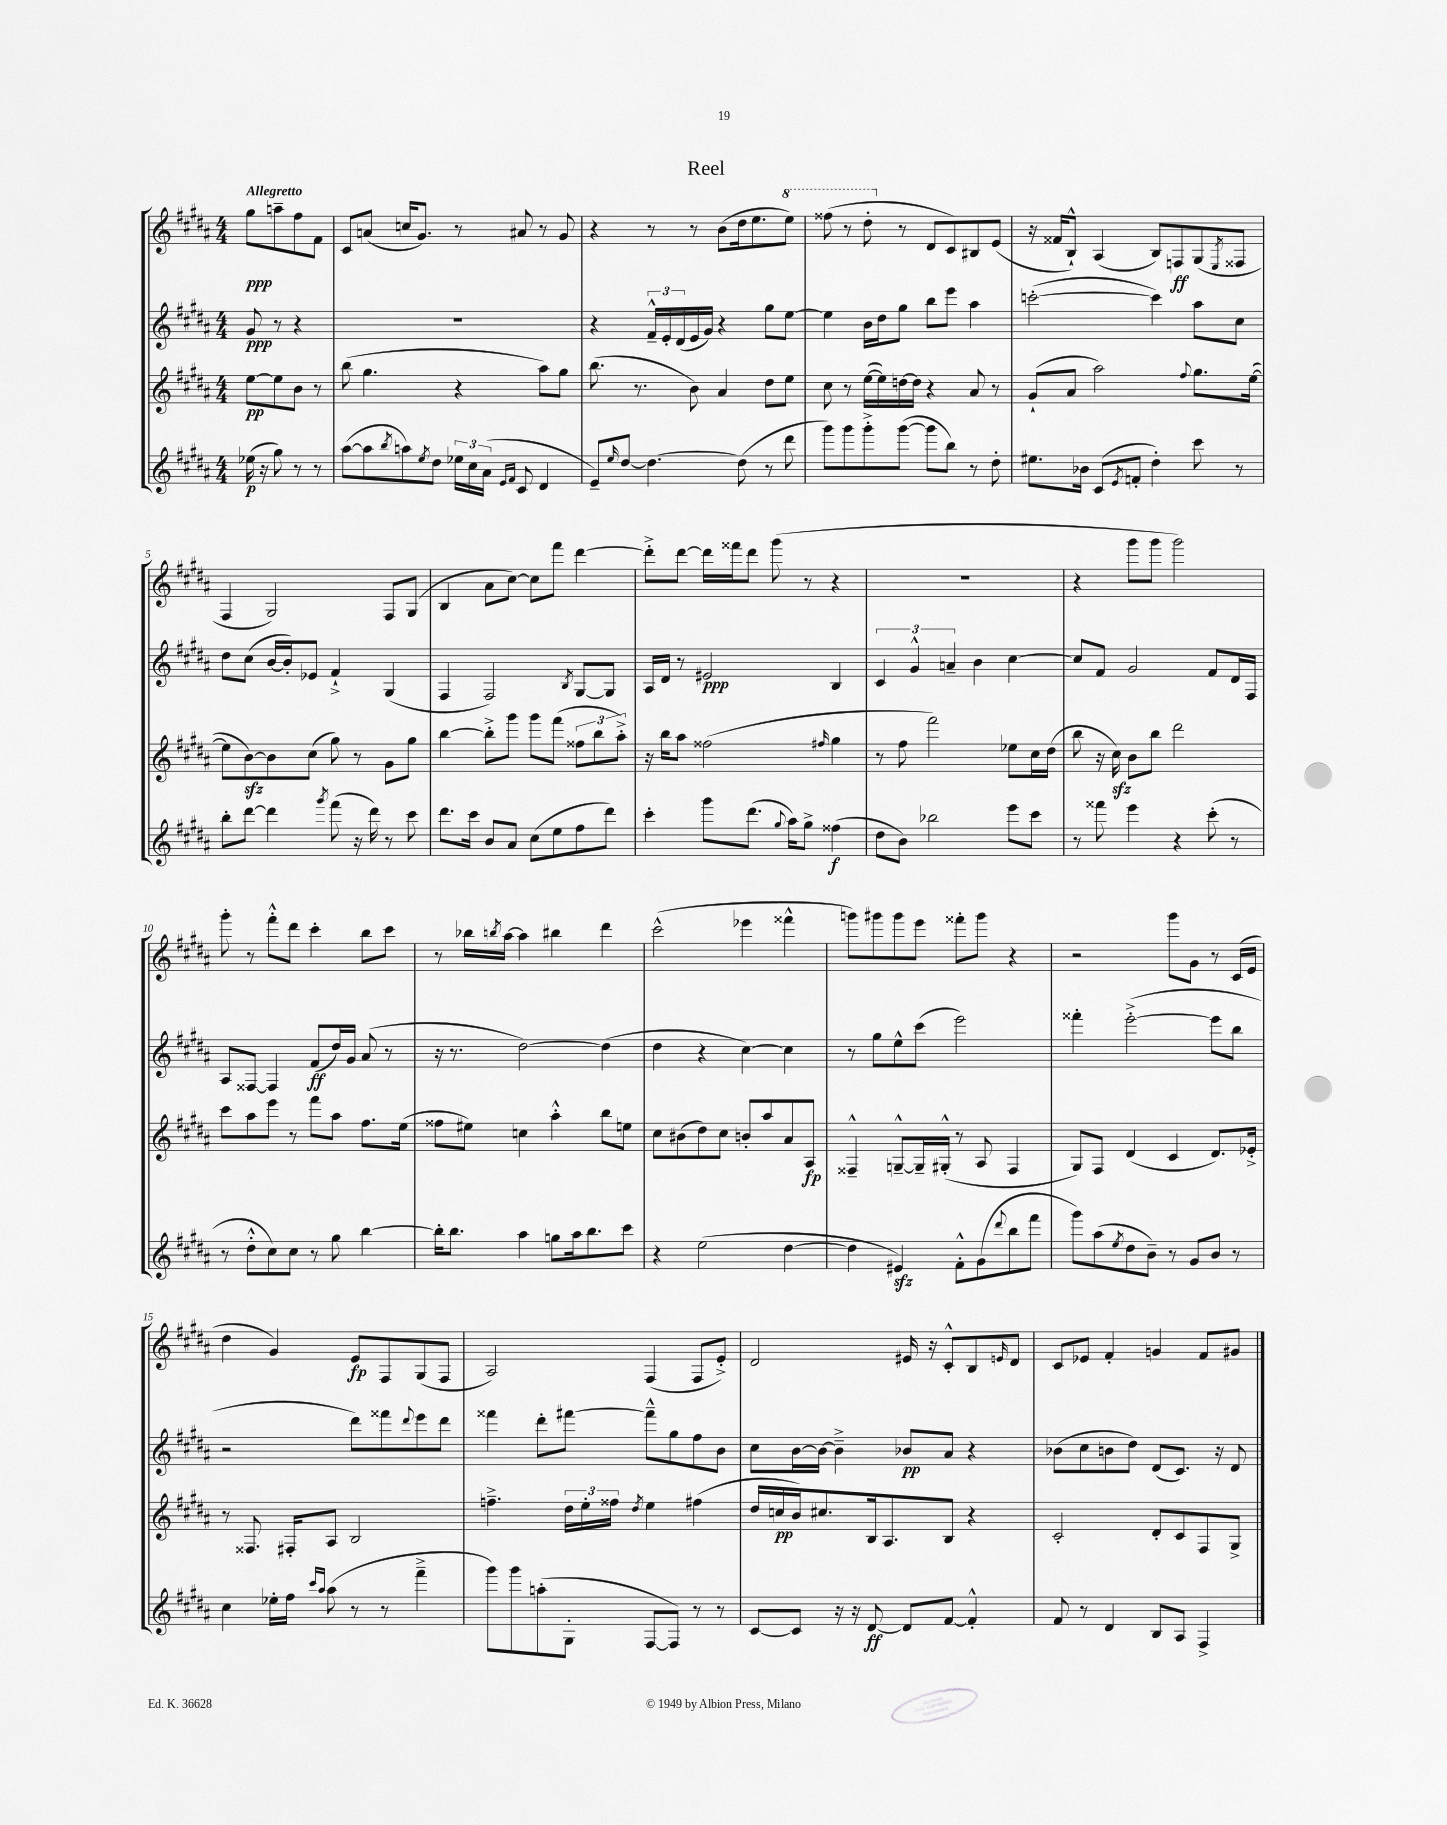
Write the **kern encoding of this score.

**kern	**dynam	**kern	**dynam	**kern	**dynam	**kern	**dynam
*part4	*part4	*part3	*part3	*part2	*part2	*part1	*part1
*staff4	*staff4	*staff3	*staff3	*staff2	*staff2	*staff1	*staff1
*clefG2	*	*clefG2	*	*clefG2	*	*clefG2	*
*k[f#c#g#d#a#]	*	*k[f#c#g#d#a#]	*	*k[f#c#g#d#a#]	*	*k[f#c#g#d#a#]	*
*M4/4	*	*M4/4	*	*M4/4	*	*M4/4	*
=	=	=	=	=	=	=	=
!	!	!	!	!	!	!LO:TX:a:B:t=Allegretto	!
(16ee-X\	p	[8ee\L	pp	8g#/	ppp	8gg#\L	ppp
16r	.	.	.	.	.	.	.
8gg#\)	.	8ee\]	.	8r	.	8aan~\	.
8r	.	8b\J	.	4r	.	8ff#\	.
8r	.	8r	.	.	.	8f#\J	.
=1	=1	=1	=1	=1	=1	=1	=1
([8aa#\L	.	(8bb\	.	1r	.	8c#/L	.
8aa#\]	.	4.gg#\	.	.	.	(8an/J	.
8qbb/	.	.	.	.	.	.	.
8aan\)	.	.	.	.	.	16ccn/KL	.
.	.	.	.	.	.	8.g#/J)	.
8qee/	.	.	.	.	.	.	.
8dd#\J	.	.	.	.	.	.	.
24ee-X\LL	.	4r	.	.	.	8r	.
24cc#\	.	.	.	.	.	.	.
(24a#\JJ	.	.	.	.	.	.	.
16qqe/LL	.	.	.	.	.	.	.
16qqf#/JJ	.	.	.	.	.	.	.
8c#/	.	.	.	.	.	8a#X/	.
4d#/	.	8aa#\L)	.	.	.	8r	.
.	.	8gg#\J	.	.	.	8g#/	.
=2	=2	=2	=2	=2	=2	=2	=2
8e~/L)	.	(8.bb\	.	4r	.	4r	.
16qqee/	.	.	.	.	.	.	.
[8dd#/J	.	.	.	.	.	.	.
.	.	8.r	.	.	.	.	.
4.dd#\_	.	.	.	24f#~^^/LL	.	8r	.
.	.	.	.	24e'/	.	.	.
.	.	.	.	(24d#/	.	.	.
.	.	8b\)	.	16e/	.	8r	.
.	.	.	.	16g#/JJ)	.	.	.
.	.	4a#/	.	4r	.	(8b\L	.
(8dd#\]	.	.	.	.	.	16dd#\k	.
.	.	.	.	.	.	8.ee\	.
8r	.	8dd#\L	.	8gg#\L	.	.	.
*	*	*	*	*	*	*8va	*
8ddd#\	.	8ee\J	.	[8ee\J	.	8eee\J)	.
=3	=3	=3	=3	=3	=3	=3	=3
8ggg#\L)	.	8cc#\	.	4ee\]	.	(8fff##X\	.
8ggg#\	.	8r	.	.	.	8r	.
8ggg#'^\	.	([16ee\LL	.	16b\LL	.	8ddd#'\	.
.	.	16ee\])	.	16dd#\J	.	.	.
*	*	*	*	*	*	*X8va	*
([8ggg#\J	.	[16ddn\	.	8gg#\J	.	8r	.
.	.	16dd\JJ]	.	.	.	.	.
8ggg#\L]	.	4r	.	8bb\L	.	8d#/L	.
8bb\J)	.	.	.	8eee\J	.	8c#/)	.
8r	.	8a#/	.	4aa#\	.	8B#X/	.
8dd#'\	.	8r	.	.	.	(8e/J	.
=4	=4	=4	=4	=4	=4	=4	=4
8.ee#X\L	.	(8g#`/L	.	([2cccn'\	.	16r	.
.	.	.	.	.	.	16f##X/KL	.
.	.	8a#/J	.	.	.	8B`^^/J)	.
16b-X\Jk	.	.	.	.	.	.	.
(8c#/L	.	2aa#\)	.	.	.	(4A#/	.
8qe/	.	.	.	.	.	.	.
8fn'/J	.	.	.	.	.	.	.
4dd#'\)	.	.	.	4ccc\])	.	8B/L)	.
.	.	.	.	.	.	8Fn/	ff
.	.	8qqff#/	.	.	.	.	.
8ccc#\	.	8.gg#\L	.	8aa#\L	.	(8G#/	.
.	.	.	.	.	.	8qE/	.
8r	.	.	.	8cc#\J	.	8F##X/J	.
.	.	([16ee\Jk	.	.	.	.	.
!!LO:LB:g=z
=5	=5	=5	=5	=5	=5	=5	=5
8bb'\L	.	8ee\L]	.	8dd#\L	.	4F#/	.
[8ddd#\J	.	[8bzz\)	.	(8cc#\J	.	.	.
4ddd#\]	.	8b\]	.	[16b/LL	.	2G#/)	.
.	.	.	.	16b'/J])	.	.	.
.	.	(8cc#\J	.	8e-X/J	.	.	.
8qggg#/	.	.	.	.	.	.	.
(8fff#\	.	8gg#\)	.	4f#`^/	.	.	.
16r	.	8r	.	.	.	.	.
16ddd#\)	.	.	.	.	.	.	.
8r	.	8g#\L	.	(4G#/	.	8F#/L	.
8ccc#\	.	8gg#\J	.	.	.	(8G#/J	.
=6	=6	=6	=6	=6	=6	=6	=6
8.ddd#\L	.	[4bb\	.	4F#/	.	4B/	.
16ccc#\Jk	.	.	.	.	.	.	.
8b/L	.	8bb'^\L]	.	2F#/)	.	8a#\L	.
8a#/J	.	8ggg#\J	.	.	.	[8cc#\J)	.
(8cc#\L	.	8ggg#\L	.	.	.	8cc#\L]	.
8ee\	.	(8fff#\J	.	.	.	8fff#\J	.
.	.	.	.	8qB/	.	.	.
8ff#\	.	12ff##X\L	.	[8G#/L	.	[4ddd#\	.
.	.	12bb\	.	.	.	.	.
8ddd#\J)	.	.	.	8G#/J]	.	.	.
.	.	12aa#'^\J)	.	.	.	.	.
=7	=7	=7	=7	=7	=7	=7	=7
4ccc#'\	.	16r	.	16A#/LL	.	8ddd#'^\L]	.
.	.	16bb\KL	.	16d#/JJ	.	.	.
.	.	8aa#\J	.	8r	.	[8ddd#\J	.
8ggg#\L	.	(2ff##X\	.	2e#X/	ppp	16ddd#\LL]	.
.	.	.	.	.	.	16fff##X\J	.
(8.ddd#\J	.	.	.	.	.	8ddd#\J	.
.	.	.	.	.	.	(8ggg#\	.
8qqgg#/	.	.	.	.	.	.	.
16aa#\KL)	.	.	.	.	.	.	.
8gg#^\J	.	.	.	.	.	8r	.
.	.	16qqff#X/	.	.	.	.	.
(4ff##X\	f	4gg#\	.	4B/	.	4r	.
=8	=8	=8	=8	=8	=8	=8	=8
8dd#\L	.	8r	.	6c#/	.	1r	.
8b\J)	.	8ff#\	.	.	.	.	.
.	.	.	.	6g#^^/	.	.	.
2bb-X\	.	2fff#\)	.	.	.	.	.
.	.	.	.	6an~/	.	.	.
.	.	.	.	4b\	.	.	.
8eee\L	.	8ee-X\L	.	[4cc#\	.	.	.
8ccc#\J	.	16cc#\L	.	.	.	.	.
.	.	(16dd#\JJ	.	.	.	.	.
=9	=9	=9	=9	=9	=9	=9	=9
8r	.	8bb\	.	8cc#/L]	.	4r	.
8fff##X\	.	16r	.	8f#/J	.	.	.
.	.	16cc#zz\)	.	.	.	.	.
4eee\	.	8b\L	.	2g#/	.	8ggg#\L	.
.	.	8bb\J	.	.	.	8ggg#\J	.
4r	.	2ddd#\	.	.	.	2ggg#\)	.
(8ccc#'\	.	.	.	8f#/L	.	.	.
8r	.	.	.	16d#/L	.	.	.
.	.	.	.	16F#/JJ	.	.	.
!!LO:LB:g=z
=10	=10	=10	=10	=10	=10	=10	=10
8r	.	8ccc#\L	.	8A#/L	.	8ggg#'\	.
8dd#'^^\L	.	8aa#\	.	[8F##X/J	.	8r	.
8cc#\)	.	8eee\J	.	4F##/]	.	8fff#'^^\L	.
8cc#\J	.	8r	.	.	.	8ddd#\J	.
8r	.	8fff#\L	.	(8f#/L	ff	4ccc#'\	.
8gg#\	.	8aa#\J	.	16dd#/L)	.	.	.
.	.	.	.	16g#/JJ	.	.	.
[4bb\	.	8.ff#\L	.	(8a#/	.	8bb\L	.
.	.	.	.	8r	.	8ccc#\J	.
.	.	(16ee\Jk	.	.	.	.	.
=11	=11	=11	=11	=11	=11	=11	=11
16bb'\KL]	.	8ff##X\L	.	16r	.	8r	.
8.bb\J	.	.	.	8.r	.	.	.
.	.	8ee#X\J)	.	.	.	16bb-X\LL	.
.	.	.	.	.	.	8qbbn/	.
.	.	.	.	.	.	[16aa#\JJ	.
4aa#\	.	4ccn\	.	[2dd#\)	.	4aa#\]	.
8ggn\L	.	4aa#'^^\	.	.	.	4bb#X\	.
16aa#\k	.	.	.	.	.	.	.
8.bb\	.	.	.	.	.	.	.
.	.	8bb\L	.	(4dd#\]	.	4ddd#\	.
8ccc#\J	.	8een\J	.	.	.	.	.
=12	=12	=12	=12	=12	=12	=12	=12
4r	.	8cc#\L	.	4dd#\	.	(2ccc#^^\	.
.	.	(8b#X\	.	.	.	.	.
(2ee\	.	8dd#\)	.	4r	.	.	.
.	.	8cc#\J	.	.	.	.	.
.	.	8bn'/L	.	[4cc#\)	.	4eee-X\	.
.	.	8aa#/	.	.	.	.	.
[4dd#\	.	8a#/	.	4cc#\]	.	4fff##X^^\	.
.	.	8A#/J	fp	.	.	.	.
=13	=13	=13	=13	=13	=13	=13	=13
4dd#\]	.	4F##X~^^/	.	8r	.	8gggn\L)	.
.	.	.	.	8gg#\L	.	8ggg#X\	.
4e#Xzz/)	.	[8Gn~^^/L	.	8ee^^\	.	8ggg#\	.
.	.	16G~/L]	.	(8ccc#\J	.	8eee\J	.
.	.	(16G#X'^^/JJ	.	.	.	.	.
8f#'^^\L	.	8r	.	2eee\)	.	8fff##X'\L	.
(8g#\	.	8A#/	.	.	.	8ggg#\J	.
8qqddd#/	.	.	.	.	.	.	.
8bb\	.	4F##/	.	.	.	4r	.
8fff#\J	.	.	.	.	.	.	.
=14	=14	=14	=14	=14	=14	=14	=14
8ggg#\L)	.	8G#/L)	.	4fff##X'\	.	2r	.
(8aa#\	.	8F#/J	.	.	.	.	.
8qee/	.	.	.	.	.	.	.
8dd#\	.	(4d#/	.	([2eee'^\	.	.	.
8b~\J)	.	.	.	.	.	.	.
8r	.	4c#/	.	.	.	8ggg#\L	.
8g#/L	.	.	.	.	.	8g#\J	.
8b/J	.	8.d#/L)	.	8eee\L]	.	8r	.
8r	.	.	.	8bb\J	.	(16c#/LL	.
.	.	16e-X'^/Jk	.	.	.	16e/JJ	.
!!LO:LB:g=z
=15	=15	=15	=15	=15	=15	=15	=15
4cc#\	.	8r	.	2r	.	4dd#\	.
.	.	8.F##X/	.	.	.	.	.
16ee-X'\LL	.	.	.	.	.	4g#/)	.
16ff#\JJ	.	16F#X'/KL	.	.	.	.	.
16qqccc#/LL	.	.	.	.	.	.	.
16qqaa#/JJ	.	.	.	.	.	.	.
(8aa#\	.	8A#/J	.	.	.	.	.
8r	.	2B/	.	8ddd#\L)	.	8e/L	fp
8r	.	.	.	8fff##X\	.	8F#/	.
.	.	.	.	8qqddd#/	.	.	.
4fff#~^\	.	.	.	8eee\	.	(8G#/	.
.	.	.	.	8ddd#\J	.	8F#/J	.
=16	=16	=16	=16	=16	=16	=16	=16
8ggg#\L)	.	4.ffn~^\	.	4fff##X\	.	2A#/)	.
8ggg#\	.	.	.	.	.	.	.
(8aan'\	.	.	.	8ddd#'\L	.	.	.
8G#'\J	.	24dd#\LL	.	[8fff#X\J	.	.	.
.	.	24ee'\	.	.	.	.	.
.	.	24ff##X\JJ	.	.	.	.	.
.	.	8qdd#/	.	.	.	.	.
[8F#/L	.	4ee\	.	8fff#~^^\L]	.	(4F#/	.
8F#/J])	.	.	.	8gg#\	.	.	.
8r	.	(4ff#X\	.	8ff#\	.	8F#/L	.
8r	.	.	.	8b\J	.	8e'^/J)	.
=17	=17	=17	=17	=17	=17	=17	=17
[8c#/L	.	16dd#/LL	.	8cc#\L	.	2d#/	.
.	.	16ccn/	pp	.	.	.	.
8c#/J]	.	16b/J)	.	[16b\L	.	.	.
.	.	8.cc#X/	.	16b\JJ_	.	.	.
16r	.	.	.	4b~^\]	.	.	.
16r	.	.	.	.	.	.	.
[8d#/	ff	16B/k	.	.	.	.	.
.	.	8.A#/	.	.	.	.	.
8d#/L]	.	.	.	8b-X/L	pp	16e#X/	.
.	.	.	.	.	.	16r	.
[8f#/J	.	8B/J	.	8a#/J	.	8c#'^^/L	.
4f#'^^/]	.	4r	.	4r	.	8B/	.
.	.	.	.	.	.	16qqen/	.
.	.	.	.	.	.	8d#/J	.
=18	=18	=18	=18	=18	=18	=18	=18
8f#/	.	2c#'/	.	(8b-X\L	.	8c#/L	.
8r	.	.	.	8cc#\	.	8e-X/J	.
4d#/	.	.	.	8bn\	.	4f#'/	.
.	.	.	.	8dd#\J)	.	.	.
8B/L	.	8d#'/L	.	(8d#/L	.	4gn/	.
8A#/J	.	8c#/	.	8.c#/J)	.	.	.
4F#^/	.	8F#/	.	.	.	8f#/L	.
.	.	.	.	16r	.	.	.
.	.	8G#^/J	.	8d#/	.	8g#X/J	.
==	==	==	==	==	==	==	==
*-	*-	*-	*-	*-	*-	*-	*-
